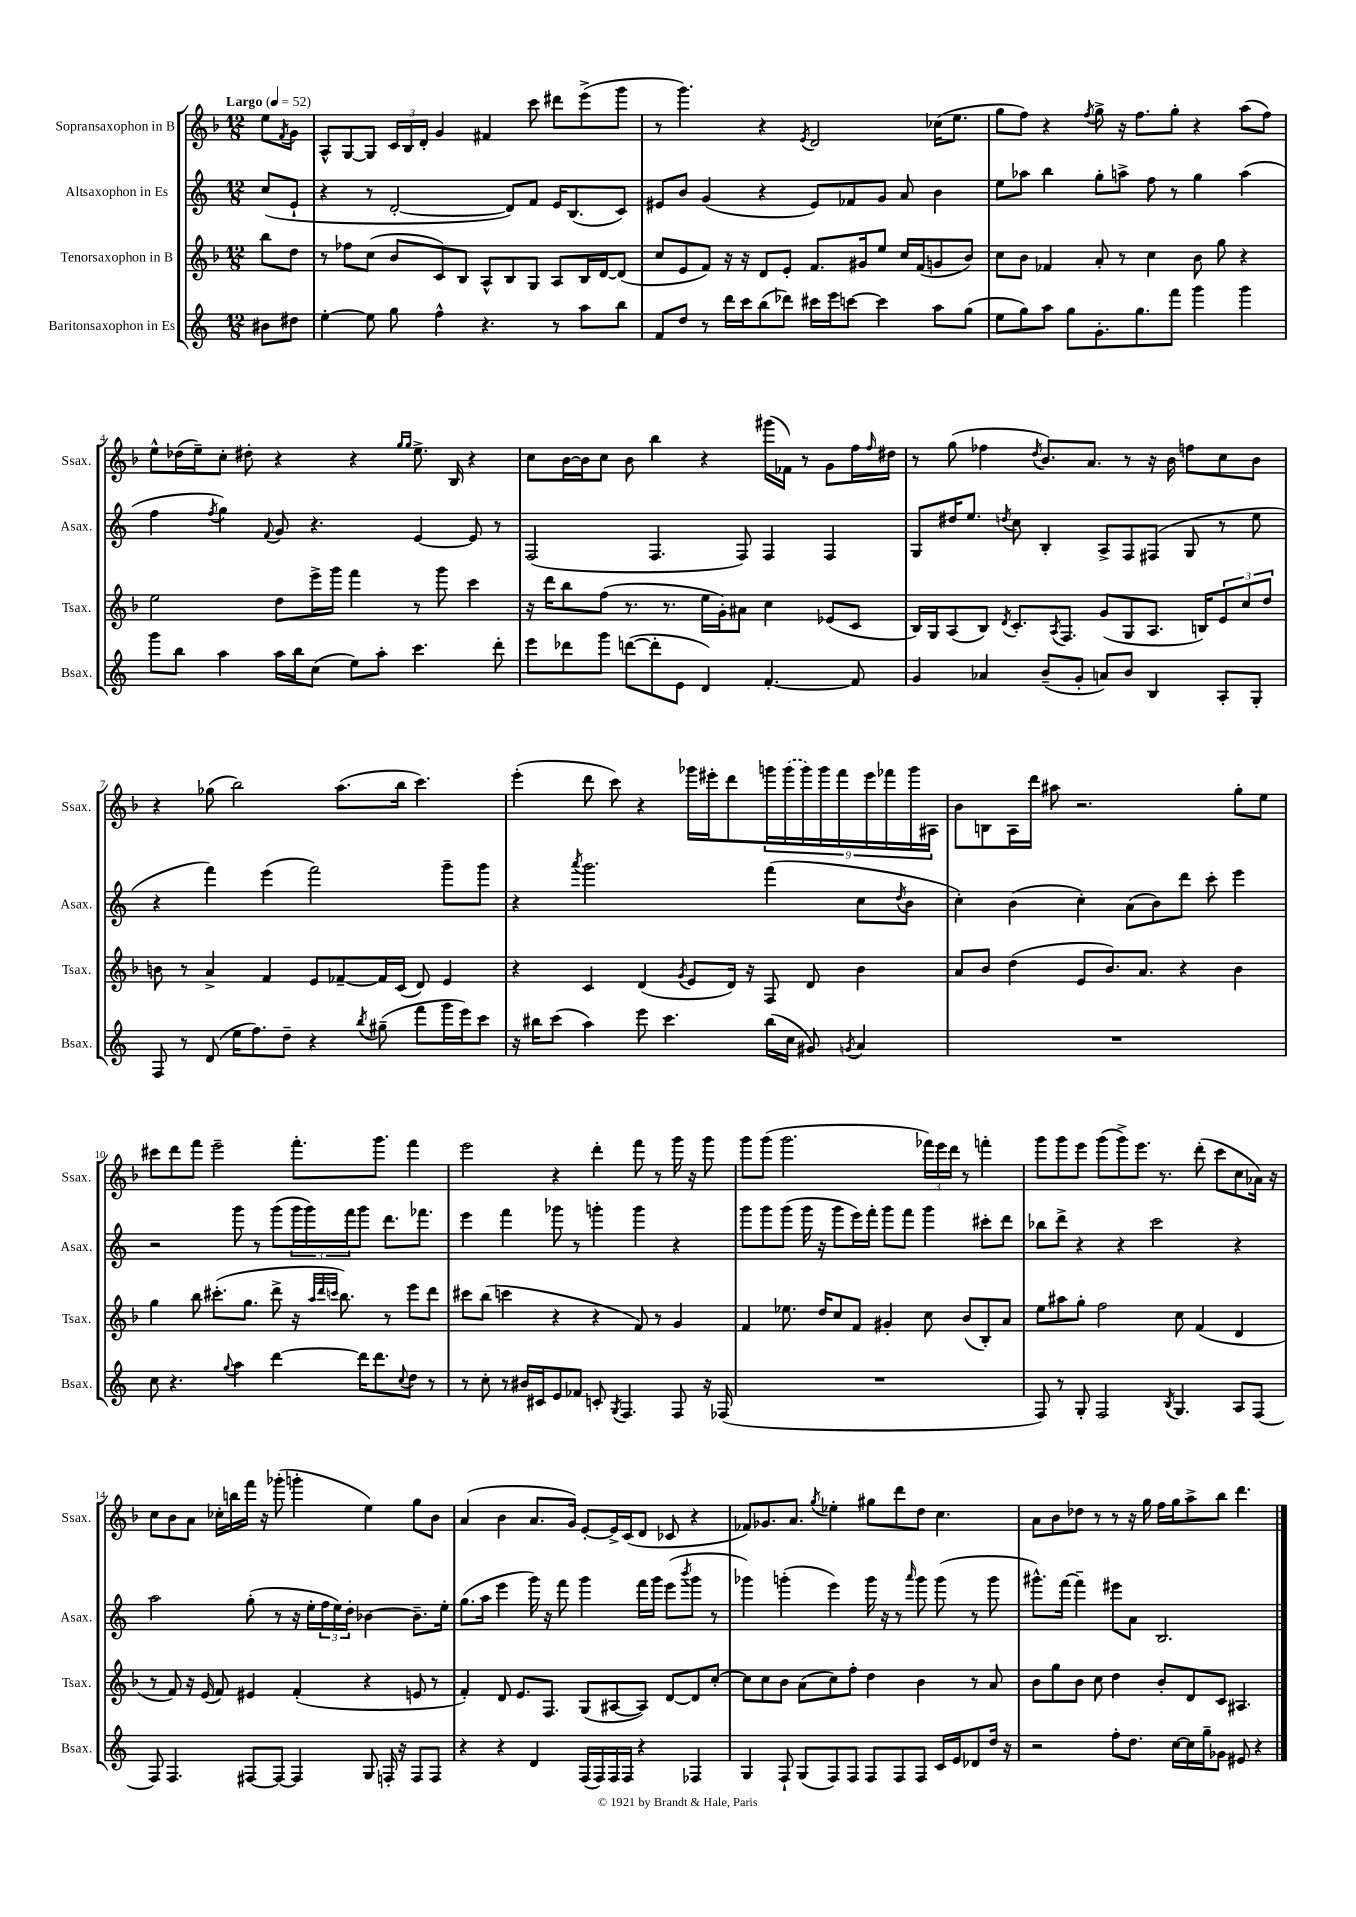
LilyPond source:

<<
\new StaffGroup <<
\new Staff = "s0" \with { instrumentName = "Sopransaxophon in B" shortInstrumentName = "Ssax." } {
    \clef treble \key f \major \numericTimeSignature \time 12/8 \partial 4 \tempo "Largo" 4 = 52
    e''8 \acciaccatura { f'8 } g'8 |
    a8-^ g8~ g8 \tuplet 3/2 { c'16 bes16 d'16-. } g'4 fis'4 c'''8 dis'''8 e'''8->( g'''8 |
    r8 g'''4.) r4 \acciaccatura { e'8 } d'2 ces''16( e''8. |
    g''8 f''8) r4 \acciaccatura { f''8 } g''8-> r16 f''8. g''8-. r4 a''8( f''8) |
    e''8-^ des''16( e''16--) c''8-. dis''8-. r4 r4 \grace { g''16 g''16 } e''8.-> bes16 r4 |
    c''8 bes'16~ bes'16 c''8 bes'8 bes''4 r4 gis'''16( fes'16) r8 g'8 f''16 \grace { f''16 } dis''16 |
    r8 g''8( fes''4 \acciaccatura { d''8 } bes'8.) a'8. r8 r16 bes'16 f''8 c''8 bes'8 |
    r4 ges''8( bes''2) a''8.( bes''16 c'''4.) |
    e'''4-.( d'''8 c'''8) r4 ges'''16 eis'''16-. d'''8 \tuplet 9/8 { g'''16 \once \slurDashed g'''16( g'''16) g'''16 f'''16 eis'''16 fes'''16 g'''16 ais16 } |
    bes'8 b8 a16 d'''16 ais''8 r2. g''8-. e''8 |
    cis'''8 d'''8 f'''8 e'''2-- f'''8.-. g'''8. f'''4 |
    e'''2 r4 d'''4-. f'''8 r8 g'''16 r16 g'''8 |
    g'''8 g'''8( g'''2. \tuplet 3/2 { fes'''16) e'''16 d'''16 } r8 f'''4-. |
    g'''8 g'''8 e'''8 g'''8( g'''8->) e'''8. r8. d'''8-.( c'''8 c''8 aes'16) r16 |
    c''8 bes'8 a'8 ces''16-. b''16 f'''16 r16 ges'''8-.( g'''4-. e''4) g''8 bes'8 |
    a'4( bes'4 a'8. g'16) e'8~-. e'16-> c'16( d'8 ces'8 r4 |
    fes'8) ges'8. a'8. \acciaccatura { g''8 } ees''4-. gis''8 d'''8 d''8 c''4. |
    a'8 bes'8 des''8 r8 r8 r16 g''16 f''16 g''16 a''8-> bes''8 d'''4. \bar "|." |
}
\new Staff = "s1" \with { instrumentName = "Altsaxophon in Es" shortInstrumentName = "Asax." } {
    \clef treble \key c \major \numericTimeSignature \time 12/8 \partial 4
    c''8( e'8-! |
    r4 r8 d'2~-. d'8) f'8 e'16 b8.( c'8) |
    eis'8 b'8 g'4( r4 eis'8) fes'8 g'8 a'8 b'4 |
    e''8 aes''8 b''4 g''8-. a''8-> f''8 r8 g''4 a''4( |
    f''4 \acciaccatura { f''8 } g''4) \appoggiatura { f'8 } g'8 r4. e'4~ e'8 r8 |
    f2( f4. f8) f4 f4 |
    g8 dis''16 e''8. \acciaccatura { d''8 } c''8 b4-. a8-> f8 fis8( g8 r8 e''8 |
    r4 f'''4) e'''4( f'''2) g'''8-- g'''8 |
    r4 \acciaccatura { a'''8 } g'''2. f'''4( c''8 \acciaccatura { d''8 } b'8 |
    c''4-.) b'4( c''4-.) a'8( b'8) d'''8 c'''8-. e'''4 |
    r2 g'''8 r8 g'''8( \tuplet 3/2 { g'''16 g'''16) f'''16 } g'''8 d'''8. fes'''8. |
    e'''4 f'''4 ges'''8 r8 g'''4-. g'''4 r4 |
    g'''8 g'''8 g'''8( g'''16 r16 g'''8 e'''16) f'''16-. g'''8 f'''8 g'''4 cis'''8-. d'''8 |
    bes''8 d'''8-> r4 r4 c'''2 r4 |
    a''2 g''8-.( r8 r16 e''16-. \tuplet 3/2 { f''16 e''16) d''16-. } bes'4~ bes'8.-- e''16-. |
    g''8.( a''16 e'''4 g'''16) r16 f'''8 g'''4 f'''16 g'''16 e'''8( \acciaccatura { b'''8 } g'''8 r8 |
    ges'''4) g'''4-.( e'''4) g'''16 r16 r8 \grace { a'''16 } g'''8 g'''8( r8 g'''8 |
    gis'''8.-^) f'''16~ f'''4-- eis'''8 a'8 b2. \bar "|." |
}
\new Staff = "s2" \with { instrumentName = "Tenorsaxophon in B" shortInstrumentName = "Tsax." } {
    \clef treble \key f \major \numericTimeSignature \time 12/8 \partial 4
    bes''8 d''8 |
    r8 fes''8 c''8( bes'8 c'8) bes8 a8-^ bes8 g8 a8 bes16 d'16~ d'8( |
    c''8 e'8 f'8) r16 r16 d'8 e'8-. f'8. gis'16 e''8 c''16 f'16( g'8 bes'8) |
    c''8 bes'8 fes'4 a'8-. r8 c''4 bes'8 g''8 r4 |
    e''2 d''8 e'''16-> g'''16 f'''4 r8 g'''8 c'''4 |
    r16 d'''16 bes''8 f''8( r8. r8. e''16 g'16-.) ais'8 c''4 ees'8( c'8 |
    bes16) g16 a8( bes8) \acciaccatura { d'8 } c'8.-. \acciaccatura { a8 } f8. g'8( g8 a8. b16) \tuplet 3/2 { e'8 c''8 d''8 } |
    b'8 r8 a'4-> f'4 e'8 fes'8~-- fes'16 c'16( d'8) e'4 |
    r4 c'4 d'4( \acciaccatura { g'8 } e'8 d'16) r16 f8 d'8 bes'4 |
    a'8 bes'8 d''4( e'8 bes'8.) a'8. r4 bes'4 |
    g''4 bes''8 cis'''8.-.( g''8. d'''8-> r16 \grace { a''32 d'''32 c'''32 } bes''8.) r8 e'''8 d'''8 |
    cis'''8 bes''8( c'''4 r4 r4 f'8) r8 g'4 |
    f'4 ees''8. d''16 c''8 f'8 gis'4-. c''8 bes'8( bes8-.) a'8 |
    e''8 ais''8 g''8-. f''2 c''8 f'4( d'4 |
    r8 f'8) r16 e'16( f'8) eis'4 f'4-.( r4 e'8 r8 |
    f'4-.) d'8 e'8. f8. g8( ais8~ ais8) d'8~ d'8 c''8~-. |
    c''8 c''8 bes'8 a'8( c''8) f''8-. d''4 bes'4 r8 a'8 |
    bes'8 g''8 bes'8 c''8 d''4 bes'8-. d'8 c'8 ais4. \bar "|." |
}
\new Staff = "s3" \with { instrumentName = "Baritonsaxophon in Es" shortInstrumentName = "Bsax." } {
    \clef treble \key c \major \numericTimeSignature \time 12/8 \partial 4
    bis'8 dis''8 |
    e''4~-. e''8 g''8 f''4-^ r4. r8 a''8 b''8 |
    f'8 d''8 r8 d'''16 c'''16 b''8( des'''8) cis'''16 e'''16 c'''8~ c'''4 a''8 g''8( |
    e''8 g''8) a''8 g''8 g'8.-. g''8. f'''8 g'''4 g'''4 |
    g'''8 b''8 a''4 a''16 b''16 c''8( e''8) a''8-. c'''4. d'''8-. |
    e'''8 des'''8 g'''8 d'''8~( d'''8-. e'8 d'4) f'4.~-. f'8 |
    g'4 aes'4 b'8--( g'8-. a'8) b'8 b4 a8-. g8-. |
    f8 r8 d'8( e''16 f''8.) d''8-- r4 \acciaccatura { b''8 } gis''8--( f'''8 g'''16 e'''16) c'''8 |
    r16 bis''16 c'''8( a''4) e'''8 c'''4. bis''16( c''16 gis'8) \acciaccatura { g'8 } a'4 |
    R1. |
    c''8 r4. \appoggiatura { g''8 } a''4 d'''4~ d'''16 d'''8. \appoggiatura { c''8 } d''8 r8 |
    r8 c''8-. r8 bis'16 cis'16 e'8 fes'8 c'8-. \acciaccatura { g8 } f4. f8 r16 fes16( |
    R1. |
    f8) r8 g8-. f2 \acciaccatura { b8 } g4. a8 f8~ |
    f8 f4. fis8~ fis8~ fis4 g8 f16-. r16 f8 f8 |
    r4 r4 d'4 f16( f16) f16 f16 r4 fes4 |
    g4 f8-! g8( f8) f8 f8 f8 f8 c'16 e'16 des'8 d''16 r16 |
    r2 f''8-. d''8. c''16~ c''16 g''16-- ges'8 eis'8 r4 \bar "|." |
}
>>
>>
